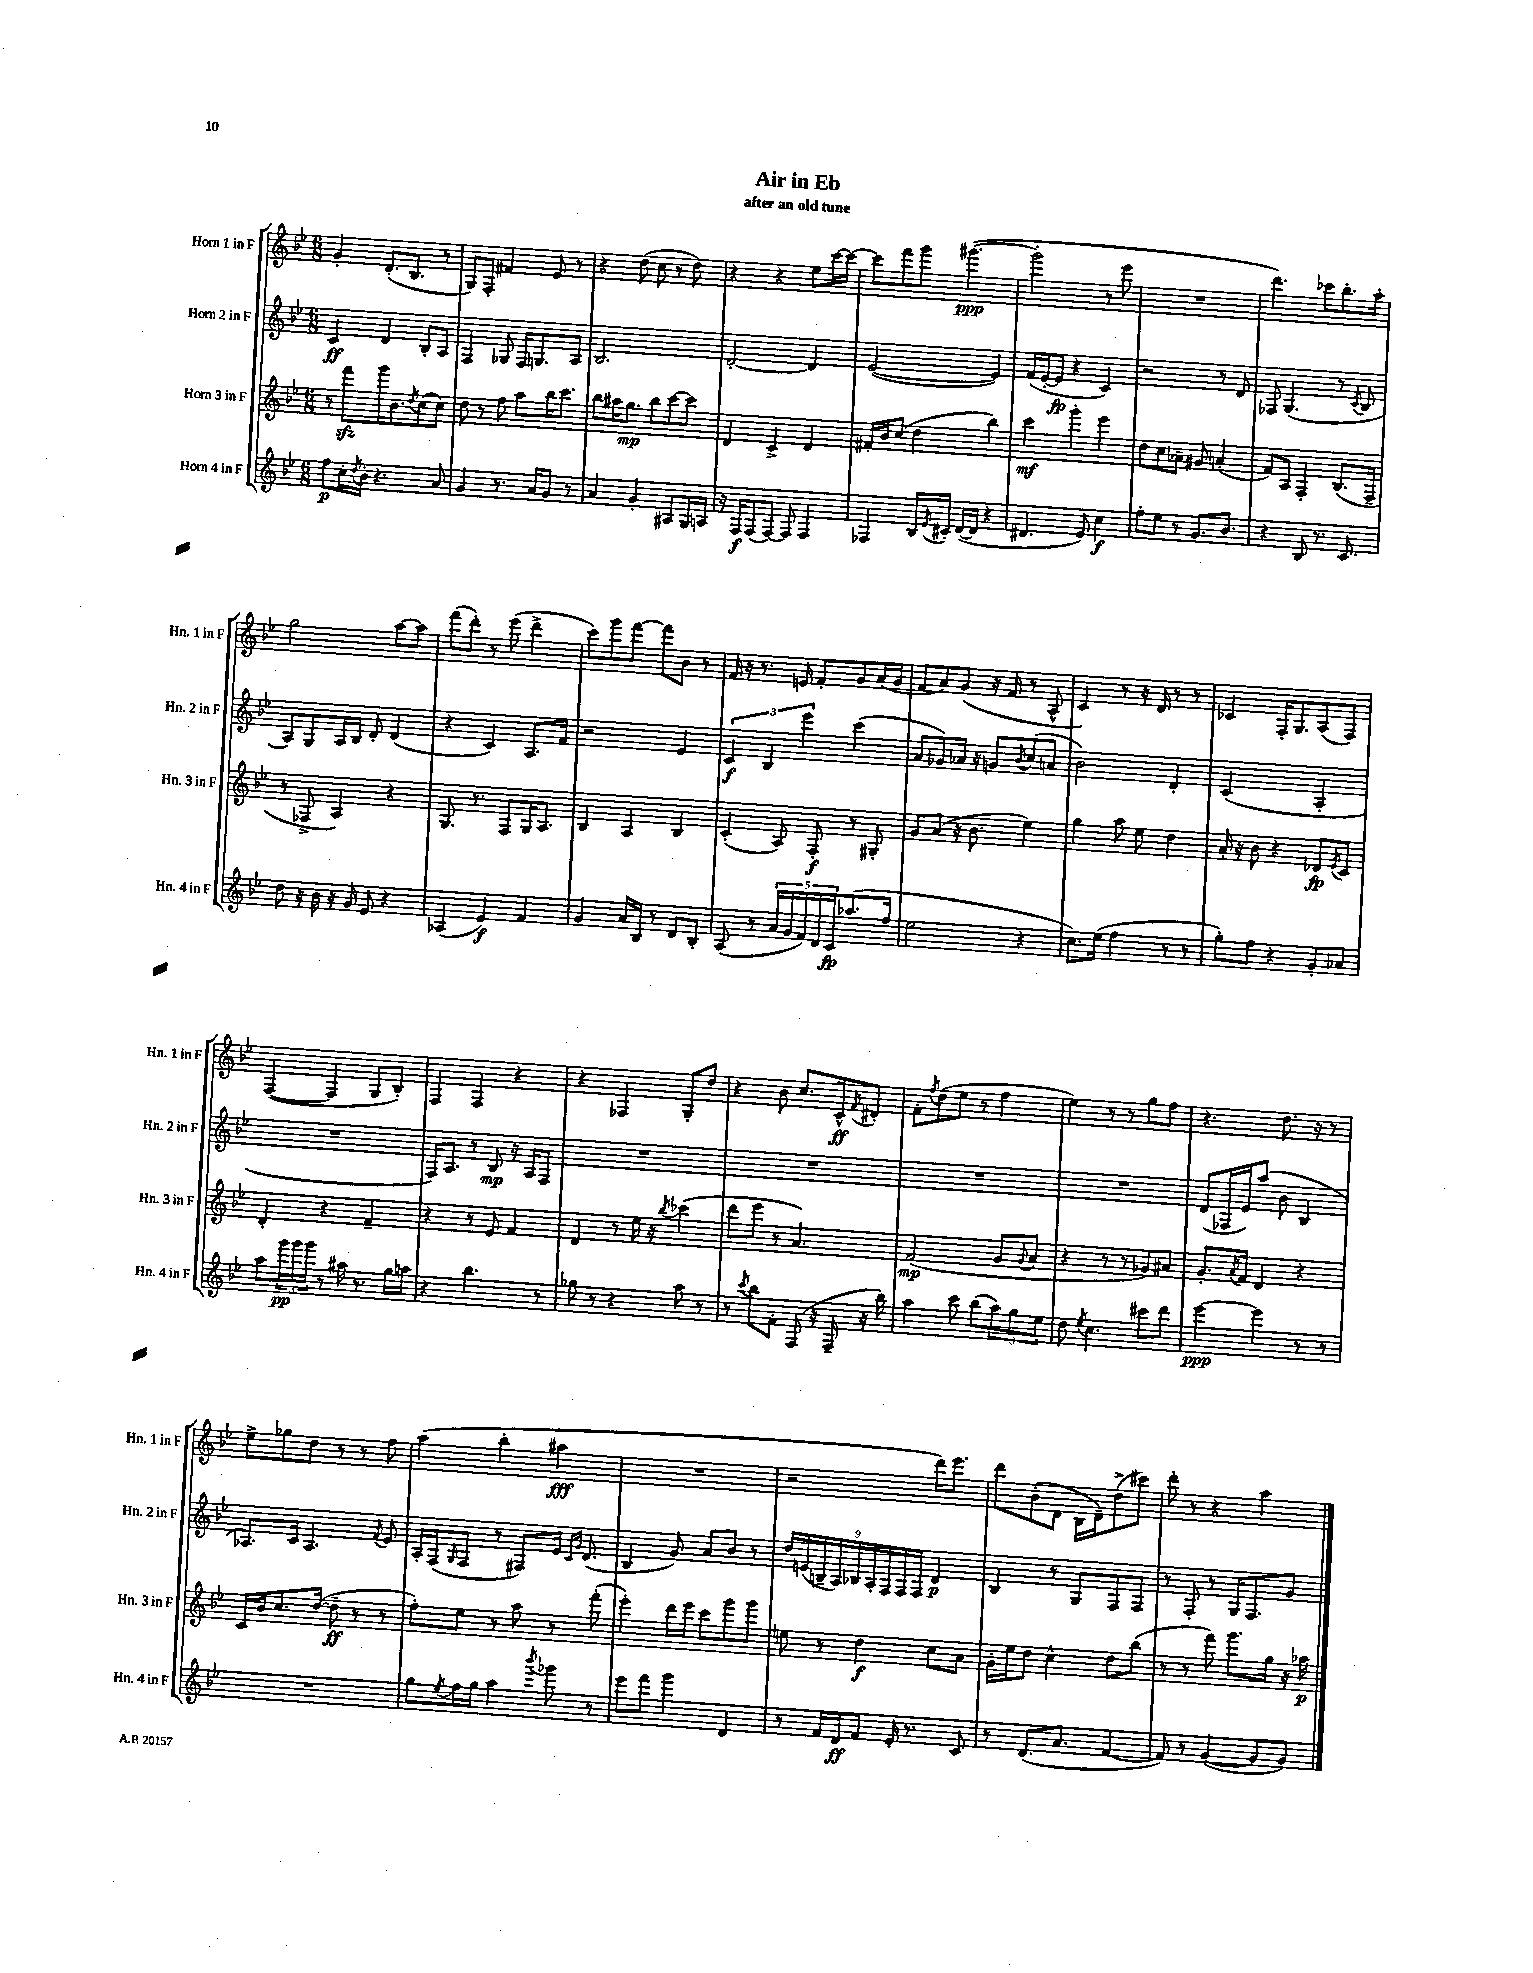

**kern	**dynam	**kern	**dynam	**kern	**dynam	**kern	**dynam
*part4	*part4	*part3	*part3	*part2	*part2	*part1	*part1
*staff4	*staff4	*staff3	*staff3	*staff2	*staff2	*staff1	*staff1
*I"Horn 4 in F	*	*I"Horn 3 in F	*	*I"Horn 2 in F	*	*I"Horn 1 in F	*
*I'Hn. 4 in F	*	*I'Hn. 3 in F	*	*I'Hn. 2 in F	*	*I'Hn. 1 in F	*
*clefG2	*	*clefG2	*	*clefG2	*	*clefG2	*
*k[b-e-]	*	*k[b-e-]	*	*k[b-e-]	*	*k[b-e-]	*
*M6/8	*	*M6/8	*	*M6/8	*	*M6/8	*
=1	=1	=1	=1	=1	=1	=1	=1
8ff\L	p	8r	.	4c/	ff	4g'/	.
16cc'\L	.	8fffzz\L	.	.	.	.	.
8qdd/	.	.	.	.	.	.	.
16b-'\JJ	.	.	.	.	.	.	.
4.r	.	16ggg\K	.	4d/	.	(8.d'/L	.
.	.	8.b-\	.	.	.	.	.
.	.	.	.	.	.	8.B-/J	.
.	.	8qdd/	.	.	.	.	.
.	.	(8cc\	.	8B-'/L	.	.	.
8a/	.	8cc\J)	.	8A/J	.	8r	.
=2	=2	=2	=2	=2	=2	=2	=2
4g/	.	8dd\	.	4F/	.	8G/L)	.
.	.	8r	.	.	.	8F'/J	.
8.r	.	8ff\	.	8G-X/	.	4f#X/	.
.	.	8aa\L	.	16F/KL	.	.	.
16a/KL	.	.	.	8.Gn/	.	.	.
8g/J	.	16bb-\K	.	.	.	8e-/	.
.	.	8.ccc\J	.	.	.	.	.
8r	.	.	.	8A/J	.	8r	.
=3	=3	=3	=3	=3	=3	=3	=3
4a/	.	8bb-\L	.	2.B-/	.	4r	.
.	.	16aa#X\K	.	.	.	.	.
.	.	8.gg\J	mp	.	.	.	.
4g'/	.	.	.	.	.	(8dd\	.
.	.	8bb-\L	.	.	.	8cc\	.
8A#X/L	.	[8ccc\	.	.	.	8r	.
16G/L	.	8ccc\J]	.	.	.	8dd\)	.
16An/JJ	.	.	.	.	.	.	.
=4	=4	=4	=4	=4	=4	=4	=4
16r	.	4d/	.	[2d'/	.	4r	.
16F/KL	f	.	.	.	.	.	.
(8F/	.	.	.	.	.	.	.
[8F/J)	.	4c^/	.	.	.	4r	.
8F/]	.	.	.	.	.	.	.
4F/	.	4d/	.	4d/]	.	8ee-\L	.
.	.	.	.	.	.	[16ccc\L	.
.	.	.	.	.	.	16ccc\JJ_	.
=5	=5	=5	=5	=5	=5	=5	=5
4F-X/	.	16f#X'/LL	.	([2e-/	.	8ccc\L]	.
.	.	16b-/J	.	.	.	.	.
.	.	(8cc/J	.	.	.	8fff\	.
16B-/LL	.	4dd\	.	.	.	8ggg\J	.
8qe-/	.	.	.	.	.	.	.
16c#X'/JJ	.	.	.	.	.	.	.
([16d/LL	.	.	.	.	.	([4.ggg#X\	ppp
16d/JJ]	.	.	.	.	.	.	.
4r	.	4bb-\)	.	4e-/])	.	.	.
=6	=6	=6	=6	=6	=6	=6	=6
4.d#X/	.	4ccc\	mf	(16f/LL	.	2ggg#'\]	.
.	.	.	.	[16e-'/J	.	.	.
.	.	.	.	8e-/J]	fp	.	.
.	.	4ggg'\	.	4r	.	.	.
8e-/)	.	.	.	.	.	.	.
4cc\	f	4eee-\	.	4c/)	.	8r	.
.	.	.	.	.	.	8eee-\	.
=7	=7	=7	=7	=7	=7	=7	=7
8ff'\L	.	8dd\L	.	2r	.	2.r	.
8ee-\J	.	8cc\	.	.	.	.	.
8r	.	8a-X~\J	.	.	.	.	.
8.g/L	.	8g#X/	.	.	.	.	.
.	.	(4an'/	.	8r	.	.	.
8.b-/J	.	.	.	.	.	.	.
.	.	.	.	8d/	.	.	.
=8	=8	=8	=8	=8	=8	=8	=8
4r	.	8f/L)	.	8F-X/	.	4.ddd\)	.
.	.	8A/J	.	(4.G/	.	.	.
8B-/	.	4F'/	.	.	.	.	.
8.r	.	.	.	.	.	8ccc-X\L	.
.	.	(8.B-/L	.	8r	.	8.bb-'\	.
8.c/	.	.	.	.	.	.	.
.	.	.	.	8qc/	.	.	.
.	.	.	.	8B-/	.	.	.
.	.	16F~/Jk	.	.	.	16aa'\Jk	.
!!LO:LB:g=z
=9	=9	=9	=9	=9	=9	=9	=9
8dd\	.	8r	.	8A/L)	.	2gg\	.
16r	.	8F-X^/	.	8G/	.	.	.
16b-\	.	.	.	.	.	.	.
16r	.	4A/)	.	16A/L	.	.	.
16g/	.	.	.	16B-/JJ	.	.	.
8e-/	.	.	.	8d'/	.	.	.
4r	.	4r	.	(4d/	.	[8aa\L	.
.	.	.	.	.	.	8aa\J]	.
=10	=10	=10	=10	=10	=10	=10	=10
(4A-X/	.	8.G/	.	4r	.	(8fff\L	.
.	.	.	.	.	.	8ddd'\J)	.
.	.	8.r	.	.	.	.	.
4e-/)	f	.	.	4c/)	.	8r	.
.	.	8F/L	.	.	.	(8eee-\	.
4f/	.	16G/K	.	8.A/L	.	4ddd^\	.
.	.	8.A/J	.	.	.	.	.
.	.	.	.	16f/Jk	.	.	.
=11	=11	=11	=11	=11	=11	=11	=11
4g/	.	4B-/	.	2r	.	8ccc\L)	.
.	.	.	.	.	.	8ggg\	.
16a/LL	.	4A/	.	.	.	[8fff\J	.
16B-/JJ	.	.	.	.	.	.	.
8r	.	.	.	.	.	8fff\L]	.
8d/L	.	4B-/	.	4e-/	.	8b-\J	.
8B-'/J	.	.	.	.	.	8r	.
=12	=12	=12	=12	=12	=12	=12	=12
(8A/	.	(4c'/	.	6c/	f	16f/	.
.	.	.	.	.	.	16r	.
8r	.	.	.	.	.	8.r	.
.	.	.	.	6B-/	.	.	.
20a/LL	.	8A/)	.	.	.	.	.
20g/	.	.	.	.	.	.	.
.	.	.	.	.	.	16en/	.
.	.	.	.	6eee-\	.	.	.
20f/)	.	.	.	.	.	.	.
.	.	8F'/	f	.	.	8f'/L	.
20d/	.	.	.	.	.	.	.
20c/J	fp	.	.	.	.	.	.
(8.aa-X/	.	8r	.	(4ccc\	.	8g/	.
.	.	8G#X'/	.	.	.	(16a/L	.
16ff/Jk	.	.	.	.	.	16g/JJ	.
=13	=13	=13	=13	=13	=13	=13	=13
2ee-\	.	8g/L	.	8a/L	.	8f/L	.
.	.	(8a/J	.	8g-X/)	.	8a/)	.
.	.	16r	.	16a-X/Jk	.	(8g/J	.
.	.	8.b-\	.	16r	.	.	.
.	.	.	.	8gn/L	.	16r	.
.	.	.	.	.	.	16f/	.
.	.	.	.	8qb-/	.	.	.
4r	.	4ee-\)	.	(8cc/	.	8r	.
.	.	.	.	8an/J	.	8A^^/	.
=14	=14	=14	=14	=14	=14	=14	=14
8.cc\L)	.	4gg\	.	2b-\)	.	4c/)	.
(16ee-\Jk	.	.	.	.	.	.	.
4ff\	.	8aa\	.	.	.	8r	.
.	.	8ee-\	.	.	.	16r	.
.	.	.	.	.	.	16d/	.
8r	.	4dd\	.	4d'/	.	8r	.
8r	.	.	.	.	.	8r	.
=15	=15	=15	=15	=15	=15	=15	=15
8gg'\L)	.	16a'/	.	(2c/	.	4c-X/	.
.	.	16r	.	.	.	.	.
8ff\J	.	8b-\	.	.	.	.	.
4r	.	4r	.	.	.	16F'/KL	.
.	.	.	.	.	.	8.G/	.
8g'/L	.	8d-X/L	fp	4A'/	.	(8A/	.
.	.	8qe-/	.	.	.	.	.
8a-X/J	.	8c/J	.	.	.	8F/J)	.
!!LO:LB:g=z
=16	=16	=16	=16	=16	=16	=16	=16
8aa\L	.	4d'/	.	2.r	.	([4F/	.
24ggg\L	pp	.	.	.	.	.	.
24ggg\	.	.	.	.	.	.	.
24ggg\JJ	.	.	.	.	.	.	.
8r	.	4r	.	.	.	4F/]	.
16aa#X\	.	.	.	.	.	.	.
8.r	.	.	.	.	.	.	.
.	.	4f~/	.	.	.	8G/L	.
16gg\LL	.	.	.	.	.	8B-'/J)	.
16aan\JJ	.	.	.	.	.	.	.
=17	=17	=17	=17	=17	=17	=17	=17
4r	.	4r	.	16F/KL)	.	4F/	.
.	.	.	.	8.A/J	.	.	.
4.bb-\	.	8r	.	8r	.	4F/	.
.	.	8e-/	.	8B-/	mp	.	.
.	.	4f/	.	16r	.	4r	.
.	.	.	.	16A/KL	.	.	.
8r	.	.	.	8F/J	.	.	.
=18	=18	=18	=18	=18	=18	=18	=18
8gg-X\	.	4d/	.	2.r	.	4r	.
8r	.	.	.	.	.	.	.
4r	.	8r	.	.	.	4F-X/	.
.	.	16ee-\	.	.	.	.	.
.	.	16r	.	.	.	.	.
.	.	8qbb-/	.	.	.	.	.
8aa\	.	(4ccc-X\	.	.	.	8G'/L	.
8r	.	.	.	.	.	8dd/J	.
=19	=19	=19	=19	=19	=19	=19	=19
8r	.	8ddd\L	.	2.r	.	4r	.
8qccc/	.	.	.	.	.	.	.
8bb-\L	.	8eee-\J	.	.	.	.	.
8f'\J	.	8r	.	.	.	8b-\	.
(8F/	.	4.a/)	.	.	.	8.cc/L	.
16r	.	.	.	.	.	.	.
16F~/	.	.	.	.	.	16c^^/k	ff
.	.	.	.	.	.	8qf/	.
16r	.	.	.	.	.	8d#X'/J	.
16bb-\)	.	.	.	.	.	.	.
=20	=20	=20	=20	=20	=20	=20	=20
4aa\	.	(2f/	mp	2.r	.	8f'\L	.
.	.	.	.	.	.	8qff/	.
.	.	.	.	.	.	(8dd\	.
8ccc\	.	.	.	.	.	8ee-\J	.
(8bb-\L	.	.	.	.	.	8r	.
12aa\)	.	8g/L	.	.	.	4ff\	.
12gg\	.	.	.	.	.	.	.
.	.	8qqg/	.	.	.	.	.
.	.	8a/J	.	.	.	.	.
12ee-\J	.	.	.	.	.	.	.
=21	=21	=21	=21	=21	=21	=21	=21
8dd\	.	4r	.	2.r	.	4ee-\)	.
8qee-/	.	.	.	.	.	.	.
4.cc\	.	.	.	.	.	.	.
.	.	8r	.	.	.	8r	.
.	.	8r	.	.	.	8r	.
8ccc#X\L	.	8g-X/L)	.	.	.	8gg\L	.
8ddd\J	.	8a#X/J	.	.	.	8ff\J	.
=22	=22	=22	=22	=22	=22	=22	=22
[4eee-\	ppp	8.g'/L	.	(8d/L	.	4.r	.
.	.	.	.	16F-X/L	.	.	.
.	.	8qa/	.	.	.	.	.
.	.	16f/Jk	.	16e-/J)	.	.	.
4eee-\]	.	4d/	.	(8aa/J	.	.	.
.	.	.	.	8b-\	.	8.dd\	.
8r	.	4r	.	4B-/	.	.	.
.	.	.	.	.	.	16r	.
8r	.	.	.	.	.	8r	.
!!LO:LB:g=z
=23	=23	=23	=23	=23	=23	=23	=23
2.r	.	16c/LL	.	8.A-X/L)	.	8ee-^\L	.
.	.	16b-/J	.	.	.	.	.
.	.	8.cc/	.	.	.	8gg-X\	.
.	.	.	.	16c/Jk	.	.	.
.	.	.	.	4.A-/	.	8dd\J	.
.	.	([16dd/Jk	.	.	.	.	.
.	.	8dd~\]	ff	.	.	8r	.
.	.	8r	.	.	.	8r	.
.	.	.	.	8qf/	.	.	.
.	.	8r	.	8e-/	.	8ff\	.
=24	=24	=24	=24	=24	=24	=24	=24
8gg\L	.	8ff'\L)	.	16A'/LL	.	(4aa\	.
.	.	.	.	(16F/J	.	.	.
8qee-/	.	.	.	16qqG/	.	.	.
16ff\L	.	8ee-\J	.	8F/J	.	.	.
16gg\JJ	.	.	.	.	.	.	.
4aa\	.	8r	.	8r	.	4bb-'\	.
.	.	8aa\	.	8F#X/L)	.	.	.
8qbbb-/	.	.	.	.	.	.	.
8ggg-X\	.	8r	.	16e-/Jk	.	4aa#X\	fff
.	.	.	.	16qqc/LL	.	.	.
.	.	.	.	16qqg/JJ	.	.	.
.	.	.	.	(8.d/	.	.	.
8r	.	(8fff'\	.	.	.	.	.
=25	=25	=25	=25	=25	=25	=25	=25
8eee-\L	.	4eee-'\)	.	4B-/	.	2.r	.
8fff\J	.	.	.	.	.	.	.
4ggg\	.	16ddd\LL	.	8g/)	.	.	.
.	.	16eee-\JJ	.	.	.	.	.
.	.	8ccc\L	.	8a/L	.	.	.
4d/	.	8ggg\	.	8b-/J	.	.	.
.	.	8ggg\J	.	8r	.	.	.
=26	=26	=26	=26	=26	=26	=26	=26
8r	.	8een\	.	18dd/LL	.	2r	.
.	.	.	.	(18en/	.	.	.
.	.	.	.	18Bn~/	.	.	.
16f/LL	.	8r	.	.	.	.	.
.	.	.	.	18A/)	.	.	.
16d/J	ff	.	.	.	.	.	.
.	.	.	.	18B-X/	.	.	.
8f/J	.	4dd\	f	.	.	.	.
.	.	.	.	18A'/	.	.	.
.	.	.	.	18F/	.	.	.
16e-'/	.	.	.	.	.	.	.
.	.	.	.	18F/	.	.	.
8.r	.	.	.	.	.	.	.
.	.	.	.	18F/JJ	.	.	.
.	.	8cc\L	.	4d/	p	16ddd\KL)	.
.	.	.	.	.	.	8.eee-\J	.
8c/	.	8a\J	.	.	.	.	.
=27	=27	=27	=27	=27	=27	=27	=27
8r	.	16g'\LL	.	4B-/	.	8ddd\L	.
.	.	16ee-\J	.	.	.	.	.
(8.d/L	.	8dd\J	.	.	.	(8b-'\	.
.	.	4cc^^\	.	8r	.	8d\J	.
8.a/J	.	.	.	.	.	.	.
.	.	.	.	8G/L	.	16B-\LL	.
.	.	.	.	.	.	16d~\J)	.
[4f/	.	8dd\L	.	8F/	.	(8dd^\	.
.	.	(8bb-\J	.	8F/J	.	8ccc#X\J)	.
=28	=28	=28	=28	=28	=28	=28	=28
8f/])	.	8r	.	8r	.	8ddd'\	.
8r	.	8r	.	8F'/	.	8r	.
([4g/	.	8fff\)	.	8r	.	4r	.
.	.	8.ggg\L	.	16G/KL	.	.	.
.	.	.	.	8.F/	.	.	.
8g/L]	.	.	.	.	.	4aa\	.
.	.	16gg\Jk	.	.	.	.	.
8g/J)	.	16r	.	8g/J	.	.	.
.	.	16aa-X\	p	.	.	.	.
==	==	==	==	==	==	==	==
*-	*-	*-	*-	*-	*-	*-	*-
